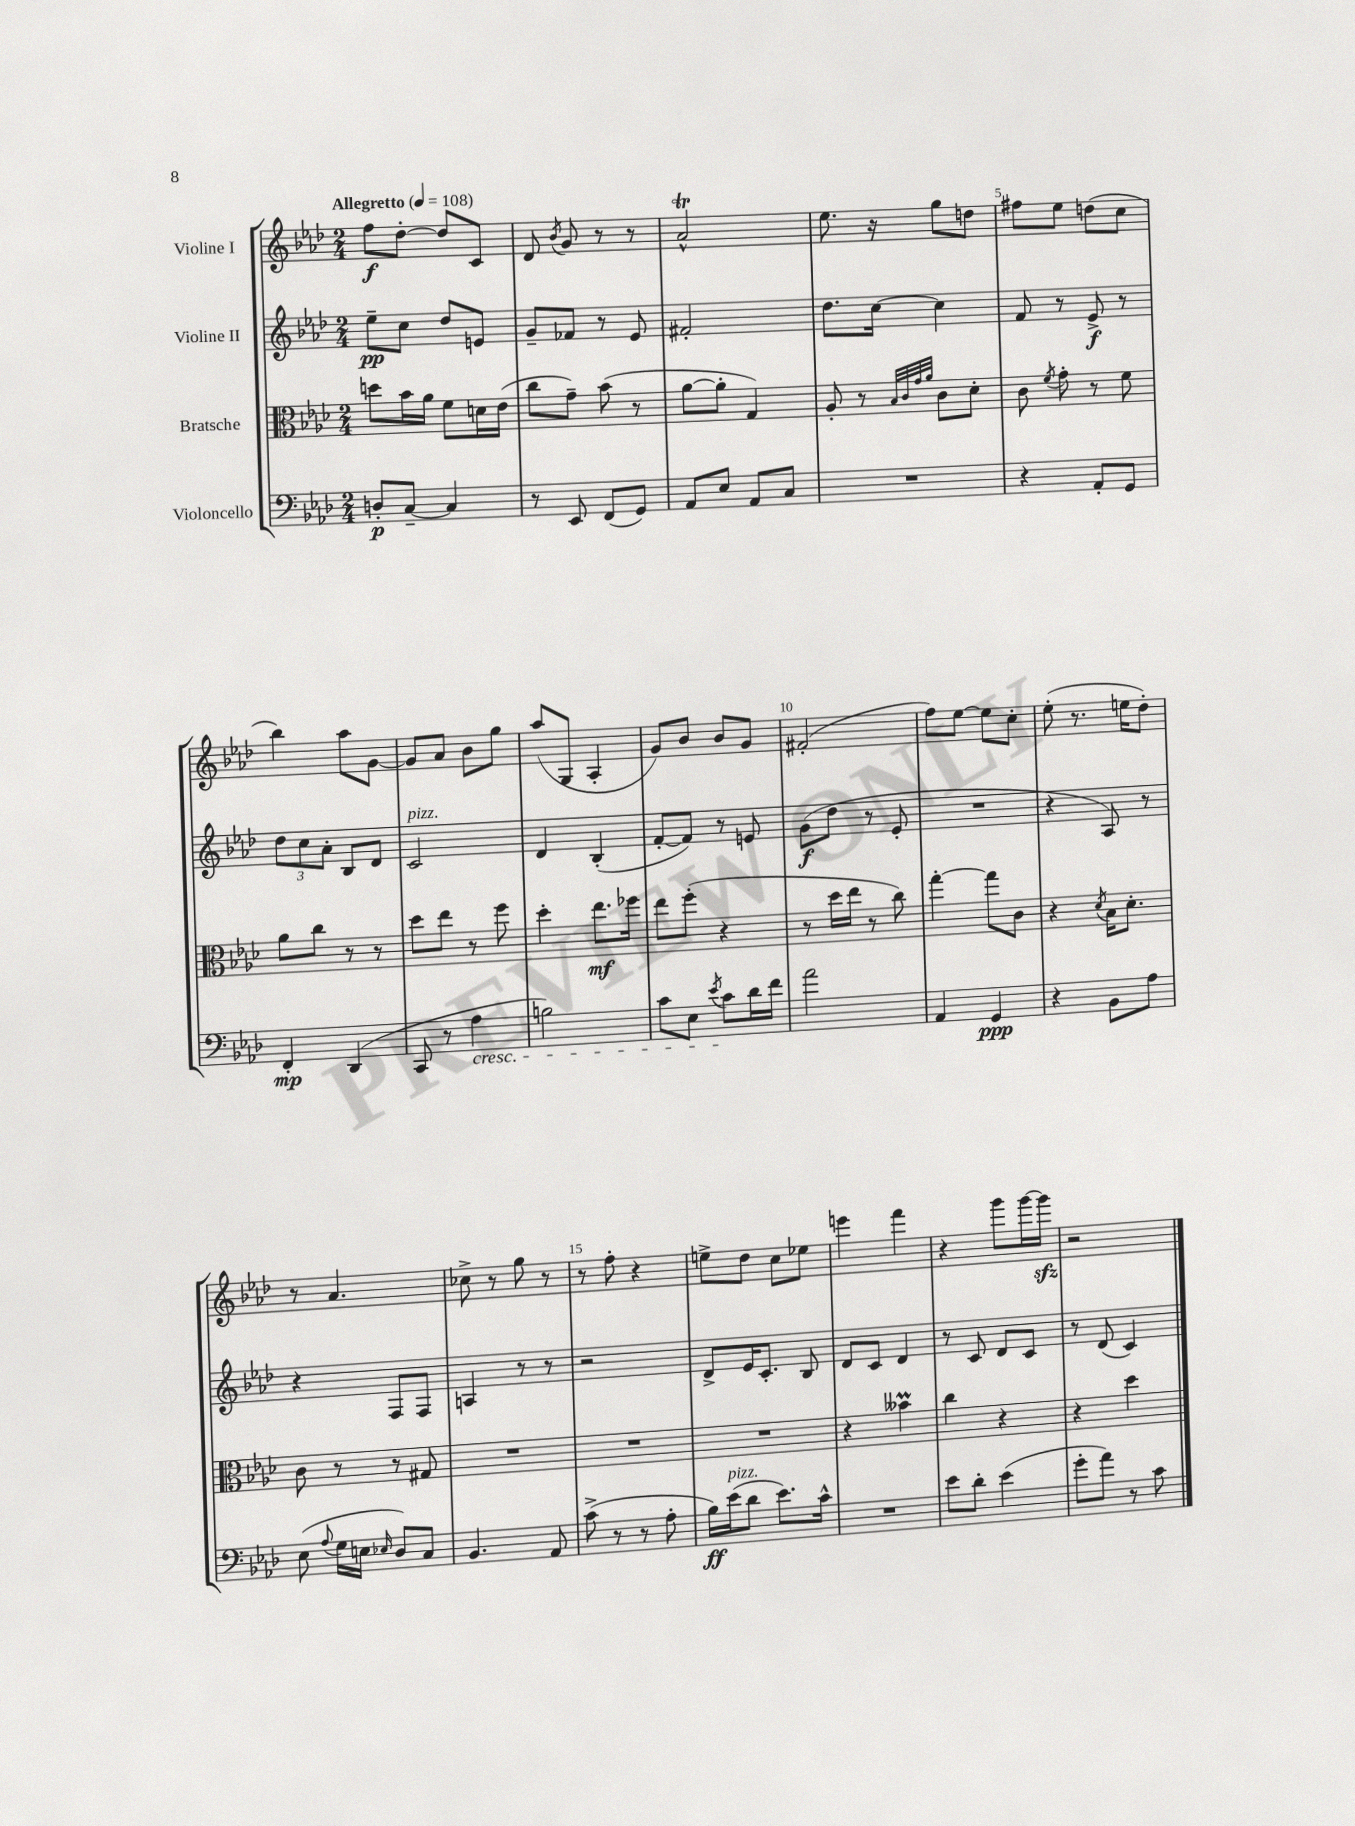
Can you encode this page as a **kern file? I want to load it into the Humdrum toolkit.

**kern	**dynam	**kern	**dynam	**kern	**dynam	**kern	**dynam
*part4	*part4	*part3	*part3	*part2	*part2	*part1	*part1
*staff4	*staff4	*staff3	*staff3	*staff2	*staff2	*staff1	*staff1
*I"Violoncello	*	*I"Bratsche	*	*I"Violine II	*	*I"Violine I	*
*clefF4	*	*clefC3	*	*clefG2	*	*clefG2	*
*k[b-e-a-d-]	*	*k[b-e-a-d-]	*	*k[b-e-a-d-]	*	*k[b-e-a-d-]	*
*M2/4	*	*M2/4	*	*M2/4	*	*M2/4	*
*MM108	*	*MM108	*	*MM108	*	*MM108	*
=1	=1	=1	=1	=1	=1	=1	=1
!	!	!	!	!	!	!LO:TX:a:B:t=Allegretto	!
8Dn'/L	p	8ddn\L	.	8ee-~\L	pp	8ff\L	f
[8C~/J	.	16b-\L	.	8cc\J	.	[8dd-'\J	.
.	.	16a-\JJ	.	.	.	.	.
4C/]	.	8f\L	.	8dd-/L	.	8dd-/L]	.
.	.	16dn\L	.	8en/J	.	8c/J	.
.	.	(16e-\JJ	.	.	.	.	.
=2	=2	=2	=2	=2	=2	=2	=2
8r	.	8cc\L	.	8g~/L	.	8d-/	.
.	.	.	.	.	.	8qb-/	.
8EE-/	.	8g~\J)	.	8f-X/J	.	8g/	.
(8FF/L	.	(8b-\	.	8r	.	8r	.
8GG/J)	.	8r	.	8e-/	.	8r	.
=3	=3	=3	=3	=3	=3	=3	=3
8AA-/L	.	[8a-\L	.	2f#X'/	.	2a-T^^/	.
8E-/J	.	8a-'\J]	.	.	.	.	.
8AA-/L	.	4G/)	.	.	.	.	.
8C/J	.	.	.	.	.	.	.
=4	=4	=4	=4	=4	=4	=4	=4
2r	.	8A-'/	.	8.dd-\L	.	8.ee-\	.
.	.	8r	.	.	.	.	.
.	.	.	.	[16cc\Jk	.	16r	.
.	.	32qqB-/LLL	.	.	.	.	.
.	.	32qqc/	.	.	.	.	.
.	.	32qqg/	.	.	.	.	.
.	.	32qqa-/JJJ	.	.	.	.	.
.	.	8c\L	.	4cc\]	.	8gg\L	.
.	.	8d-'\J	.	.	.	8ddn\J	.
=5	=5	=5	=5	=5	=5	=5	=5
4r	.	8c\	.	8f/	.	8ff#X\L	.
.	.	8qf/	.	.	.	.	.
.	.	8g'\	.	8r	.	8ee-\J	.
8AA-'/L	.	8r	.	8e-^/	f	(8ddn\L	.
8GG/J	.	8f\	.	8r	.	8cc\J	.
!!LO:LB:g=z
=6	=6	=6	=6	=6	=6	=6	=6
4FF'/	mp	8a-\L	.	12dd-\L	.	4bb-\)	.
.	.	.	.	12cc\	.	.	.
.	.	8cc\J	.	.	.	.	.
.	.	.	.	12a-'\J	.	.	.
(4DD-/	.	8r	.	8B-/L	.	8aa-\L	.
.	.	8r	.	8d-/J	.	[8g\J	.
=7	=7	=7	=7	=7	=7	=7	=7
!	!	!	!	!LO:TX:a:i:t=pizz.	!	!	!
8CC/	.	8dd-\L	.	2c/	.	8g/L]	.
8r	.	8ee-\J	.	.	.	8a-/J	.
!LO:TX:b:i:t=cresc.	!	!	!	!	!	!	!
4A-\	.	8r	.	.	.	8b-\L	.
.	.	8ff\	.	.	.	8gg\J	.
=8	=8	=8	=8	=8	=8	=8	=8
2Bn\)	.	4dd-'\	.	4d-/	.	(8aa-/L	.
.	.	.	.	.	.	8G/J	.
.	.	8.ee-\L	mf	(4B-'/	.	4A-'/	.
.	.	16ff-X\Jk	.	.	.	.	.
=9	=9	=9	=9	=9	=9	=9	=9
8c\L	.	8ee-\L	.	[8f'/L	.	8g/L)	.
8E-\J	.	(8ff'\J	.	8f/J])	.	8b-/J	.
8qe-/	.	.	.	.	.	.	.
8c\L	.	4r	.	8r	.	8b-/L	.
16d-\L	.	.	.	8en/	.	8g/J	.
16f\JJ	.	.	.	.	.	.	.
=10	=10	=10	=10	=10	=10	=10	=10
2a-\	.	8r	.	(8g\L	f	(2f#X'/	.
.	.	16dd-\LL	.	8dd-\J	.	.	.
.	.	16ee-\JJ	.	.	.	.	.
.	.	8r	.	8r	.	.	.
.	.	8cc\)	.	8e-'/	.	.	.
=11	=11	=11	=11	=11	=11	=11	=11
4AA-/	.	[4gg'\	.	2r	.	8ff\L)	.
.	.	.	.	.	.	[8ee-\J	.
4GG/	ppp	8gg\L]	.	.	.	8ee-\L]	.
.	.	8c\J	.	.	.	8cc'\J	.
=12	=12	=12	=12	=12	=12	=12	=12
4r	.	4r	.	4r	.	(8ee-'\	.
.	.	.	.	.	.	8.r	.
.	.	8qd-/	.	.	.	.	.
8BB-\L	.	16B-\KL	.	8A-/)	.	.	.
.	.	8.d-'\J	.	.	.	16een\KL	.
8A-\J	.	.	.	8r	.	8dd-'\J)	.
!!LO:LB:g=z
=13	=13	=13	=13	=13	=13	=13	=13
(8E-\	.	8c\	.	4r	.	8r	.
8qqA-/	.	.	.	.	.	.	.
16G\LL	.	8r	.	.	.	4.a-/	.
16En\JJ	.	.	.	.	.	.	.
16qqE-X/	.	.	.	.	.	.	.
8D-/L)	.	8r	.	8F/L	.	.	.
8C/J	.	8G#X/	.	8F/J	.	.	.
=14	=14	=14	=14	=14	=14	=14	=14
4.BB-/	.	2r	.	4An/	.	8cc-X^\	.
.	.	.	.	.	.	8r	.
.	.	.	.	8r	.	8gg\	.
8AA-/	.	.	.	8r	.	8r	.
=15	=15	=15	=15	=15	=15	=15	=15
(8c^\	.	2r	.	2r	.	8r	.
8r	.	.	.	.	.	8ff'\	.
8r	.	.	.	.	.	4r	.
8A-'\	.	.	.	.	.	.	.
=16	=16	=16	=16	=16	=16	=16	=16
16B-\LL)	ff	2r	.	8d-^/L	.	8een^\L	.
!LO:TX:a:i:t=pizz.	!	!	!	!	!	!	!
(16e-\J	.	.	.	.	.	.	.
8d-\J	.	.	.	16e-/K	.	8dd-\J	.
.	.	.	.	8.c'/J	.	.	.
8.e-\L)	.	.	.	.	.	8cc\L	.
.	.	.	.	8B-/	.	8ee-X\J	.
16c^^\Jk	.	.	.	.	.	.	.
=17	=17	=17	=17	=17	=17	=17	=17
2r	.	4r	.	8d-/L	.	4eeen\	.
.	.	.	.	8c/J	.	.	.
.	.	4b--XM\	.	4d-/	.	4fff\	.
=18	=18	=18	=18	=18	=18	=18	=18
8e-\L	.	4cc\	.	8r	.	4r	.
8d-'\J	.	.	.	8c/	.	.	.
(4e-\	.	4r	.	8d-/L	.	8ggg\L	.
.	.	.	.	8c/J	.	[16ggg\L	.
.	.	.	.	.	.	16gggzz\JJ]	.
=19	=19	=19	=19	=19	=19	=19	=19
8g'\L	.	4r	.	8r	.	2r	.
8a-\J)	.	.	.	(8d-/	.	.	.
8r	.	4dd-\	.	4c/)	.	.	.
8c\	.	.	.	.	.	.	.
==	==	==	==	==	==	==	==
*-	*-	*-	*-	*-	*-	*-	*-
